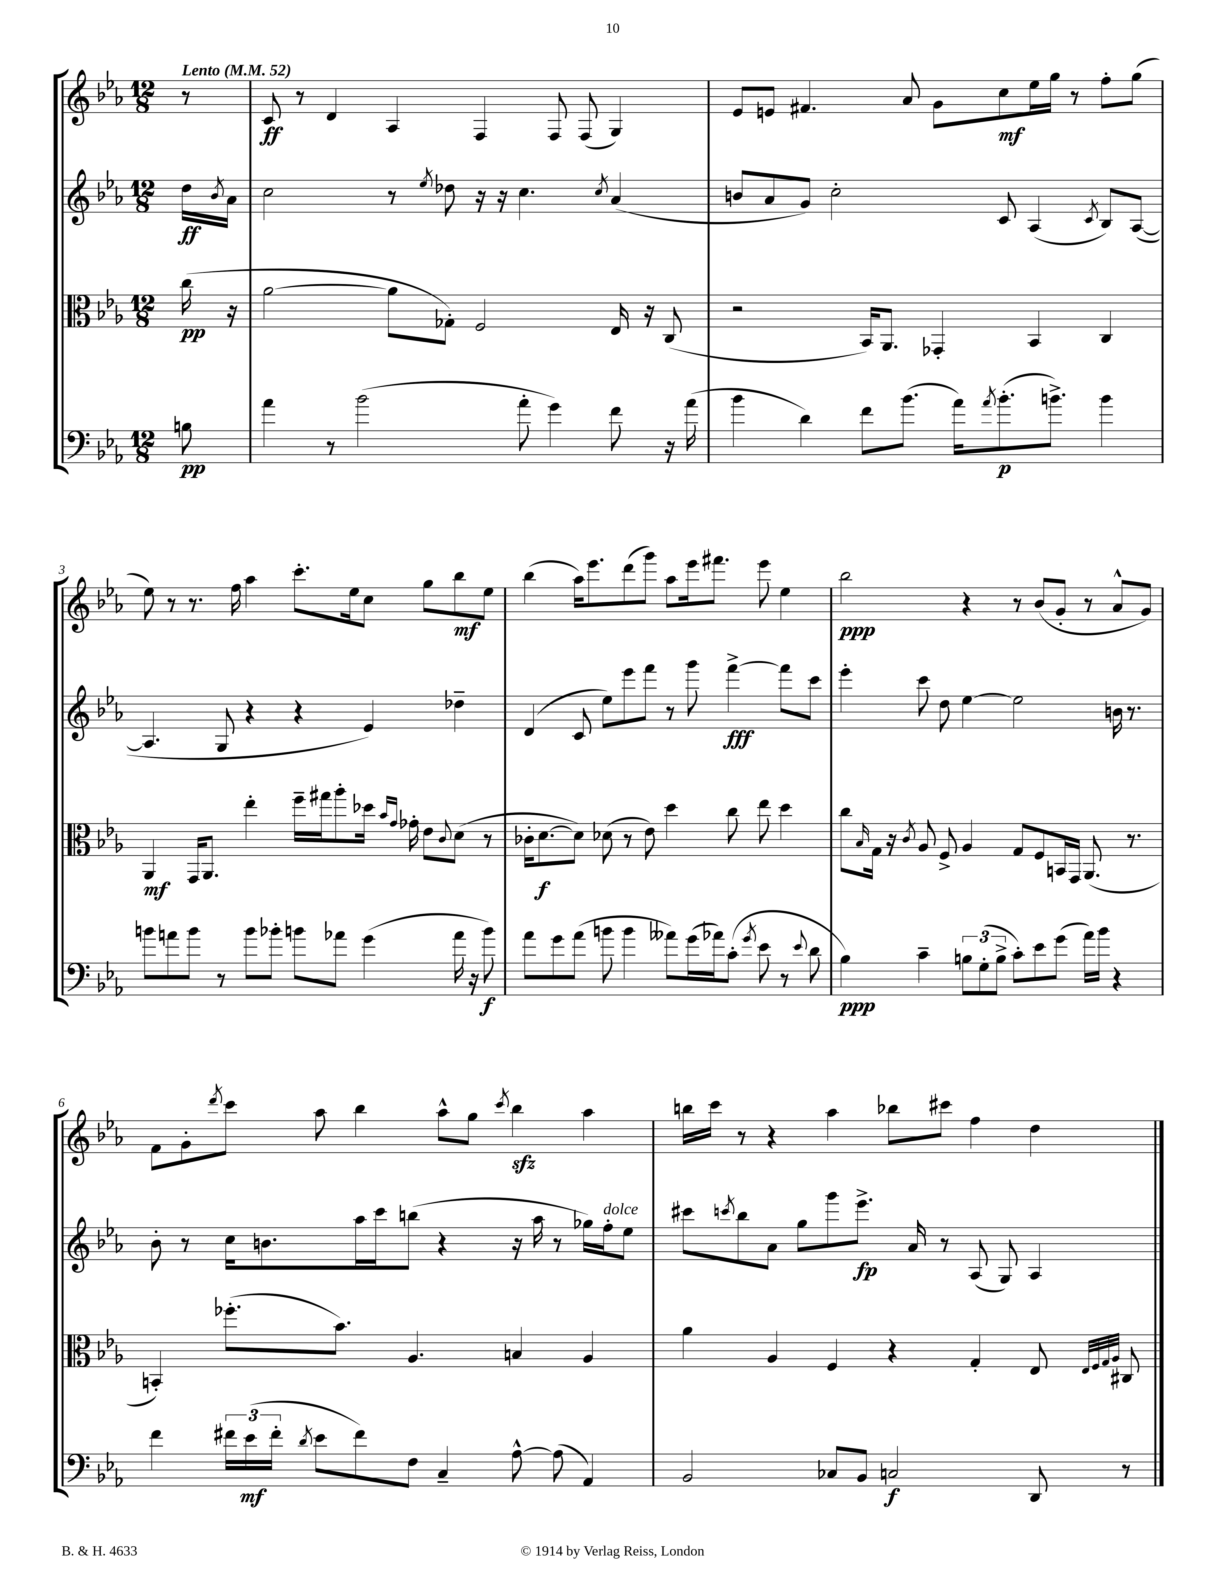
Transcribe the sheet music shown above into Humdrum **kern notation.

**kern	**kern	**kern	**kern
*staff4	*staff3	*staff2	*staff1
*clefF4	*clefC3	*clefG2	*clefG2
*k[b-e-a-]	*k[b-e-a-]	*k[b-e-a-]	*k[b-e-a-]
*M12/8	*M12/8	*M12/8	*M12/8
*MM52	*MM52	*MM52	*MM52
8B\	(16cc\	16dd\LL	8r
.	.	8qb-/	.
.	16r	16a-\JJ	.
=	=	=	=
4a-\	[2a-\	2cc\	8c/
.	.	.	8r
8r	.	.	4d/
(2b-\	.	.	.
.	8a-\]L	8r	4A-/
.	.	8qee-/	.
.	8G-'\J)	8dd-\	.
.	2F/	16r	4F/
.	.	16r	.
8a-'\	.	4.cc\	.
4g\)	.	.	8F/
.	.	.	(8F/
.	.	8qcc/	.
8f\	16E-/	(4a-/	4G/)
.	16r	.	.
16r	(8C/	.	.
(16a-\	.	.	.
=	=	=	=
4b-\	2r	8b/L	8e-/L
.	.	8a-/	8e/J
4d\)	.	8g/J)	4.f#/
.	.	2cc'\	.
8f\L	16BB-/LK)	.	.
.	8.AA-/J	.	.
(8.b-\J	.	.	8a-/
.	4GG-'/	.	8g\L
16a-\LK)	.	.	.
8qa-/	.	.	.
(8.b-'\	.	8c/	8cc\
.	4BB-/	(4A-/	16ee-\L
8.b^\J)	.	.	16gg\JJ
.	.	.	8r
.	.	8qc/	.
4b\	4C/	8B-/L)	8ff'\L
.	.	([8A-/J	(8gg\J
=	=	=	=
8b\L	4AA-/	4.A-/]	8ee-\)
8a\	.	.	8r
8b\J	16GG/LK	.	8.r
.	8.AA-/J	.	.
8r	.	8G/	.
.	.	.	16ff\
8b\L	4ee-'\	4r	4aa-\
8b-'\J	.	.	.
8b\L	16ff~\LL	4r	8.ccc'\L
.	16gg#\J	.	.
8a-\J	8aa-'\	.	.
.	.	.	16ee-\k
(4g\	16dd-\Jk	4e-/)	8cc\J
.	16qqb-/LL	.	.
.	16qqg/JJ	.	.
.	16g-'\	.	.
.	8e-\L	.	8gg\L
.	8qqc/	.	.
16a-\	(8d\J	4dd-~\	8bb-\
16r	.	.	.
8b\)	8r	.	8ee-\J
=	=	=	=
8a-\L	16c-'\LK	(4d/	(4bb-\
.	[8.d\	.	.
8g\	.	.	.
(8a-\J	8d\]J)	8c/	16aa-\LK)
.	.	.	8.eee-\
8b\	(8d-\	8ee-\L)	.
4b\	8r	8eee-\	(8ddd\
.	8e-\)	8fff\J	8ggg\J)
8a--\L)	4dd\	8r	8aa-\L
(16g\L	.	8ggg\	16eee-\k
16a-\J)	.	.	8.fff#\J
(8c'\J	8cc\	[4fff^\	.
8qg/	.	.	.
8e-\	8ee-\	.	8eee-\
8r	4dd\	8fff\]L	4ee-\
8qqe-/	.	.	.
8d\	.	8ccc\J	.
=	=	=	=
4B-\)	8cc\L	4eee-'\	2bb-\
.	16qqB-/	.	.
.	16G\Jk	.	.
.	16r	.	.
.	8qc/	.	.
4c~\	8A-/	8ccc\	.
.	8F^/	8dd\	.
12B\L	4A-/	[4ee-\	4r
(12G'\	.	.	.
12B^\J	.	.	.
8c'\L)	8G/L	2ee-\]	8r
8e-\	8F/	.	(8b-/L
(8g\J	16BB/L	.	8g'/J
.	16GG/JJ	.	.
16a-\LL)	(8.AA-/	.	8r
16b-\JJ	.	.	.
4r	.	16b\	8a-^^/L
.	8.r	8.r	.
.	.	.	8g/J)
=	=	=	=
4f\	4BB'/)	8b-'\	8f\L
.	.	8r	8g'\
.	.	.	8qddd/
24f#\LL	(8.ff-'\L	16cc\LK	8ccc\J
(24e-\	.	.	.
.	.	8.b\	.
24f#'\JJ	.	.	.
8qd/	.	.	.
8e-\L	.	.	8aa-\
.	8.b-\J)	.	.
8f#\)	.	16aa-\L	4bb-\
.	.	16ccc\J	.
8F\J	4.A-/	(8bb\J	.
4C~/	.	4r	8aa-^^\L
.	.	.	8gg\J
.	.	.	8qccc/
[8A-^^\	4B/	16r	4bb-\
.	.	16aa-\	.
(8A-\]	.	8r	.
4AA-/)	4A-/	16gg-\LL)	4aa-\
.	.	16ff'\J	.
.	.	8ee-\J	.
=	=	=	=
2BB-/	4a-\	8ccc#\L	16bb\LL
.	.	.	16ccc\JJ
.	.	8qccc/	.
.	.	8bb-\	8r
.	4A-/	8a-\J	4r
.	.	8gg\L	.
8C-/L	4F/	8ggg\	4aa-\
8BB-/J	.	8.eee-^\J	.
2C/	4r	.	8bb-\L
.	.	16a-/	.
.	.	8r	8ccc#\J
.	4G'/	(8A-/	4ff\
.	.	8G/)	.
8DD/	8E-/	4A-/	4dd\
.	32qqE-/LLL	.	.
.	32qqF/	.	.
.	32qqG/	.	.
.	32qqA-/JJJ	.	.
8r	8C#/	.	.
==	==	==	==
*-	*-	*-	*-
